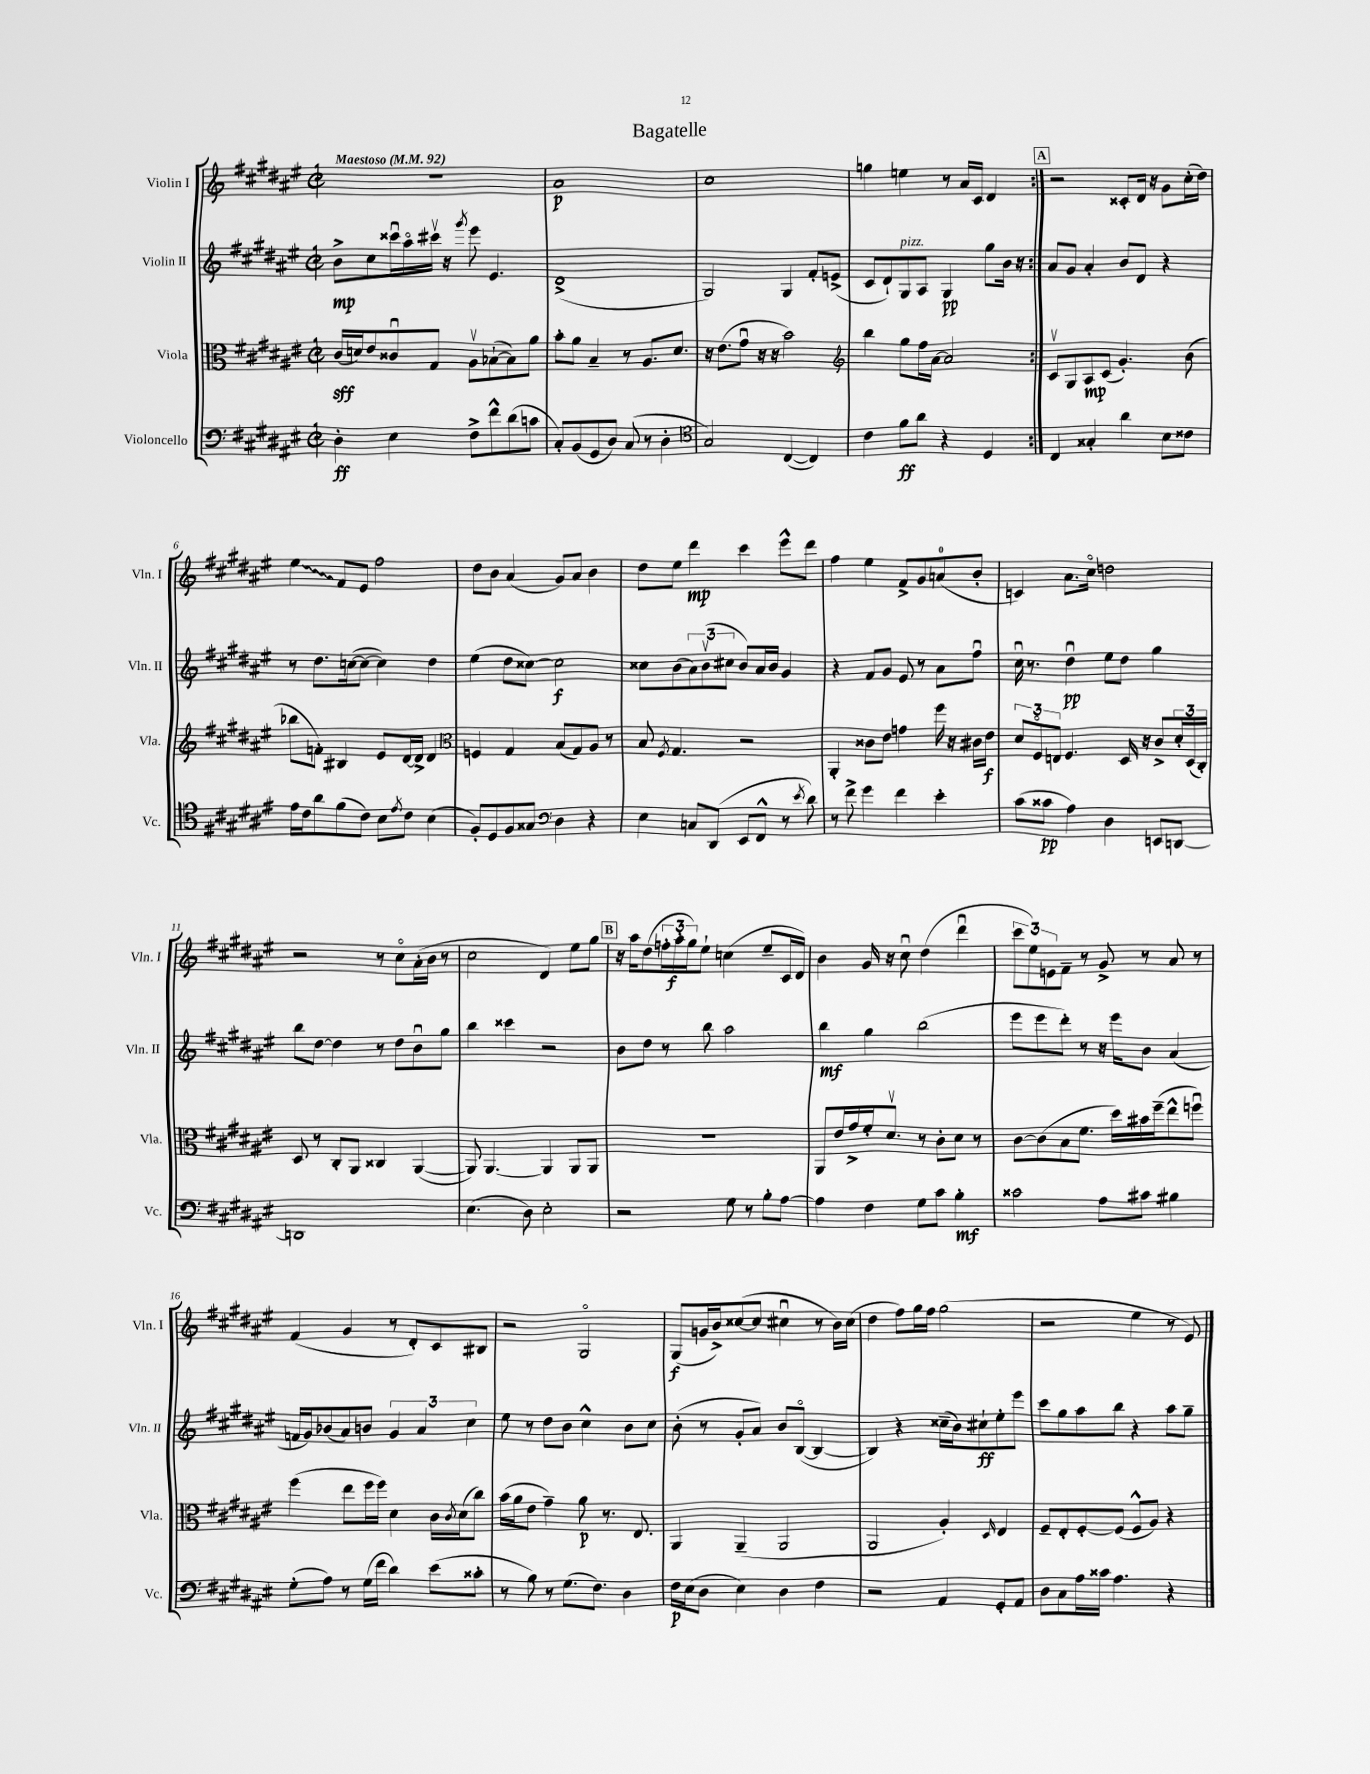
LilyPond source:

\header { title = "Bagatelle" }
<<
\new StaffGroup <<
\new Staff = "s0" \with { instrumentName = "Violin I" shortInstrumentName = "Vln. I" } {
    \clef treble \key fis \major \defaultTimeSignature \time 2/2 \tempo "Maestoso" 4 = 92
    \repeat volta 2 { r1 |
    ais'1\p |
    cis''1 |
    g''4 e''4 r8 ais'16 cis'16 dis'4 | }
    \mark \markup { \box "A" } r2 cisis'8-. dis'16 r16 gis'8 cis''16-.( dis''16) |
    \once \override Glissando.style = #'zigzag eis''4\glissando fis'8 eis'8 fis''2 |
    dis''8 b'8 ais'4( gis'8) ais'8 b'4 |
    dis''8 eis''8 dis'''4\mp cis'''4 eis'''8-^ dis'''8 |
    fis''4 eis''4 fis'8-> gis'8 a'8-0( b'8-. |
    c'4) ais'8. cis''16\flageolet d''2 |
    r2 r8 cis''8\flageolet ais'16-.( b'16 r8 |
    cis''2 dis'4) eis''8 gis''8 |
    \mark \markup { \box "B" } r16 ais''16 dis''8( \tuplet 3/2 { f''16-. ais''16-.\f gis''16) } eis''8-! c''4( eis''8-- cis'16 dis'16) |
    b'4 gis'16 r16 cis''8\downbow dis''4( dis'''4\downbow |
    \tuplet 3/2 { cis'''8 eis''8) e'8 } fis'8-- r8 gis'8-> r8 ais'8 r8 |
    fis'4( gis'4 r8 dis'8-.) cis'8 bis8 |
    r2 gis2\flageolet |
    gis8\f( g'16 b'16->) cisis''8~( cisis''8 cis''4\downbow r8 b'16) cis''16( |
    dis''4 fis''8) gis''16 fis''16 gis''2( |
    r2 eis''4 r8 eis'8) \bar "|." |
}
\new Staff = "s1" \with { instrumentName = "Violin II" shortInstrumentName = "Vln. II" } {
    \clef treble \key fis \major \defaultTimeSignature \time 2/2
    \repeat volta 2 { b'8->\mp cis''8 cisis'''16\downbow ais''16\flageolet cis'''16\upbow r16 \acciaccatura { gis'''8 } eis'''8 eis'4. |
    dis'1->( |
    gis2) gis4 fis'8-. e'8->( |
    cis'8 dis'8-!) gis8^\markup { \italic "pizz." } ais8 gis4\pp gis''8 b'16 r16 | }
    \mark \markup { \box "A" } ais'8 gis'8 ais'4-. b'8 dis'8 r4 |
    r8 dis''8. c''16~( c''8~ c''4) dis''4 |
    eis''4( dis''8 cisis''8~) cisis''2\f |
    cisis''8 b'8( \tuplet 3/2 { ais'8) b'8\upbow( cis''8 } b'8) ais'16 b'16 gis'4 |
    r4 fis'8 gis'8 eis'8 r8 ais'8 fis''8\downbow |
    cis''16\downbow r8. dis''4\downbow\pp eis''8 dis''8 gis''4 |
    b''8 dis''8~ dis''4 r8 dis''8 b'8\downbow gis''8 |
    b''4 cisis'''4 r2 |
    \mark \markup { \box "B" } b'8 dis''8 r8 b''8 ais''2 |
    b''4\mf gis''4 b''2( |
    eis'''8 eis'''8 dis'''8-.) r8 r16 eis'''16 b'8 ais'4( |
    f'16 gis'16) bes'8( ais'8) b'8 \tuplet 3/2 { gis'4 ais'4 cis''4 } |
    eis''8 r8 dis''8 b'8 cis''4-^ b'8 cis''8 |
    b'8-.( r8 gis'8-. ais'8) b'8 b8~\flageolet( b4~ |
    b4) r4 cisis''16--( b'16) cis''8-!\ff eis''8-. eis'''8 |
    cis'''8 gis''8 ais''8 b''8 r4 ais''8 gis''8-- \bar "|." |
}
\new Staff = "s2" \with { instrumentName = "Viola" shortInstrumentName = "Vla." } {
    \clef alto \key fis \major \defaultTimeSignature \time 2/2
    \repeat volta 2 { cis'16\sff( d'16) eis'8 cisis'8\downbow gis8 ais8\upbow bes8~-!( bes8) ais'8 |
    b'8-. ais'8 b4-- r8 ais8. dis'8. |
    r16 eis'8.( gis'8\downbow r16 r16 b'2) |
    \clef treble b''4 gis''8 fis''16 ais'16~ ais'2 | }
    \mark \markup { \box "A" } cis'8\upbow gis8 ais8\mp cis'8( gis'4.-.) b'8( |
    bes''8 f'8-.) bis4 eis'8 dis'16~ dis'16-> dis'4 |
    \clef alto f4 gis4 b8( gis8) ais8 r8 |
    b8 \acciaccatura { fis8 } gis4. r2 |
    ais,4-. cisis'8 eis'8 g'4 fis''16 r16 cis'16 eis'16\f |
    \tuplet 3/2 { dis'8 fis8\flageolet e8 } fis4. dis16 r16 cis'8-> \tuplet 3/2 { dis'16-. dis16( cis16-.) } |
    dis8 r8 cis8-. ais,8 cisis4 ais,4~( |
    ais,8) ais,4.~ ais,4 ais,8 ais,8 |
    \mark \markup { \box "B" } R1 |
    ais,8 eis'16 gis'16-> fis'16-. dis'8.\upbow r8 cis'8-. dis'8 r8 |
    cis'8~ cis'8( b8 fis'8. dis''16) bis'16 fis''16--( eis''8-^ f''8\downbow) |
    fis''4( eis''8 fis''16 fis''16) dis'4 cis'16 \acciaccatura { cis'8 } dis'16( cis''8) |
    b'16( ais'16 eis'8 gis'4--) ais'8\p r8. eis8. |
    ais,4 ais,4--( ais,2 |
    ais,2 ais4-.) \grace { dis16 } eis4 |
    fis8-- eis8-. fis8~-. fis8( fis8-^ ais8) r4 \bar "|." |
}
\new Staff = "s3" \with { instrumentName = "Violoncello" shortInstrumentName = "Vc." } {
    \clef bass \key fis \major \defaultTimeSignature \time 2/2
    \repeat volta 2 { dis4-.\ff eis4 fis8-> fis'8-^ dis'8( c'8 |
    cis8-.) b,8( gis,8 dis8) cis8( r8 dis4-. |
    \clef tenor gis2) cis4~( cis4) |
    cis'4 fis'8\ff ais'8 r4 dis4 | }
    \mark \markup { \box "A" } cis4 gisis4-. ais'4 b8 cisis'8 |
    eis'16 cis'16 ais'8 fis'8( cis'8) b8 \acciaccatura { eis'8 } cis'8 b4( |
    fis8-.) dis8 fis8 gisis8 \clef bass dis4 r4 |
    eis4 c8 dis,8( eis,8 fis,8-^ r8 \acciaccatura { eis'8 } dis'8) |
    r8 fis'8-> gis'4 fis'4 eis'4-. |
    cis'8( cisis'8\pp ais4) dis4 e,8 d,8~ |
    d,1 |
    eis4.( dis8) eis2-. |
    \mark \markup { \box "B" } r2 gis8 r8 b8-. ais8~ |
    ais4 fis4 gis8 cis'8 b4-.\mf |
    cisis'2 ais8 cis'8 bis4 |
    gis8-.( ais8) r8 gis16( fis'16 dis'4) eis'8( cisis'8-. |
    r8 b8) r8 gis8.( fis8.) dis4 |
    fis16\p eis16( dis8 eis4) dis4 fis4 |
    r2 ais,4 gis,8-. ais,8 |
    dis8 cis8 ais16 cisis'16 ais4. r4 \bar "|." |
}
>>
>>
